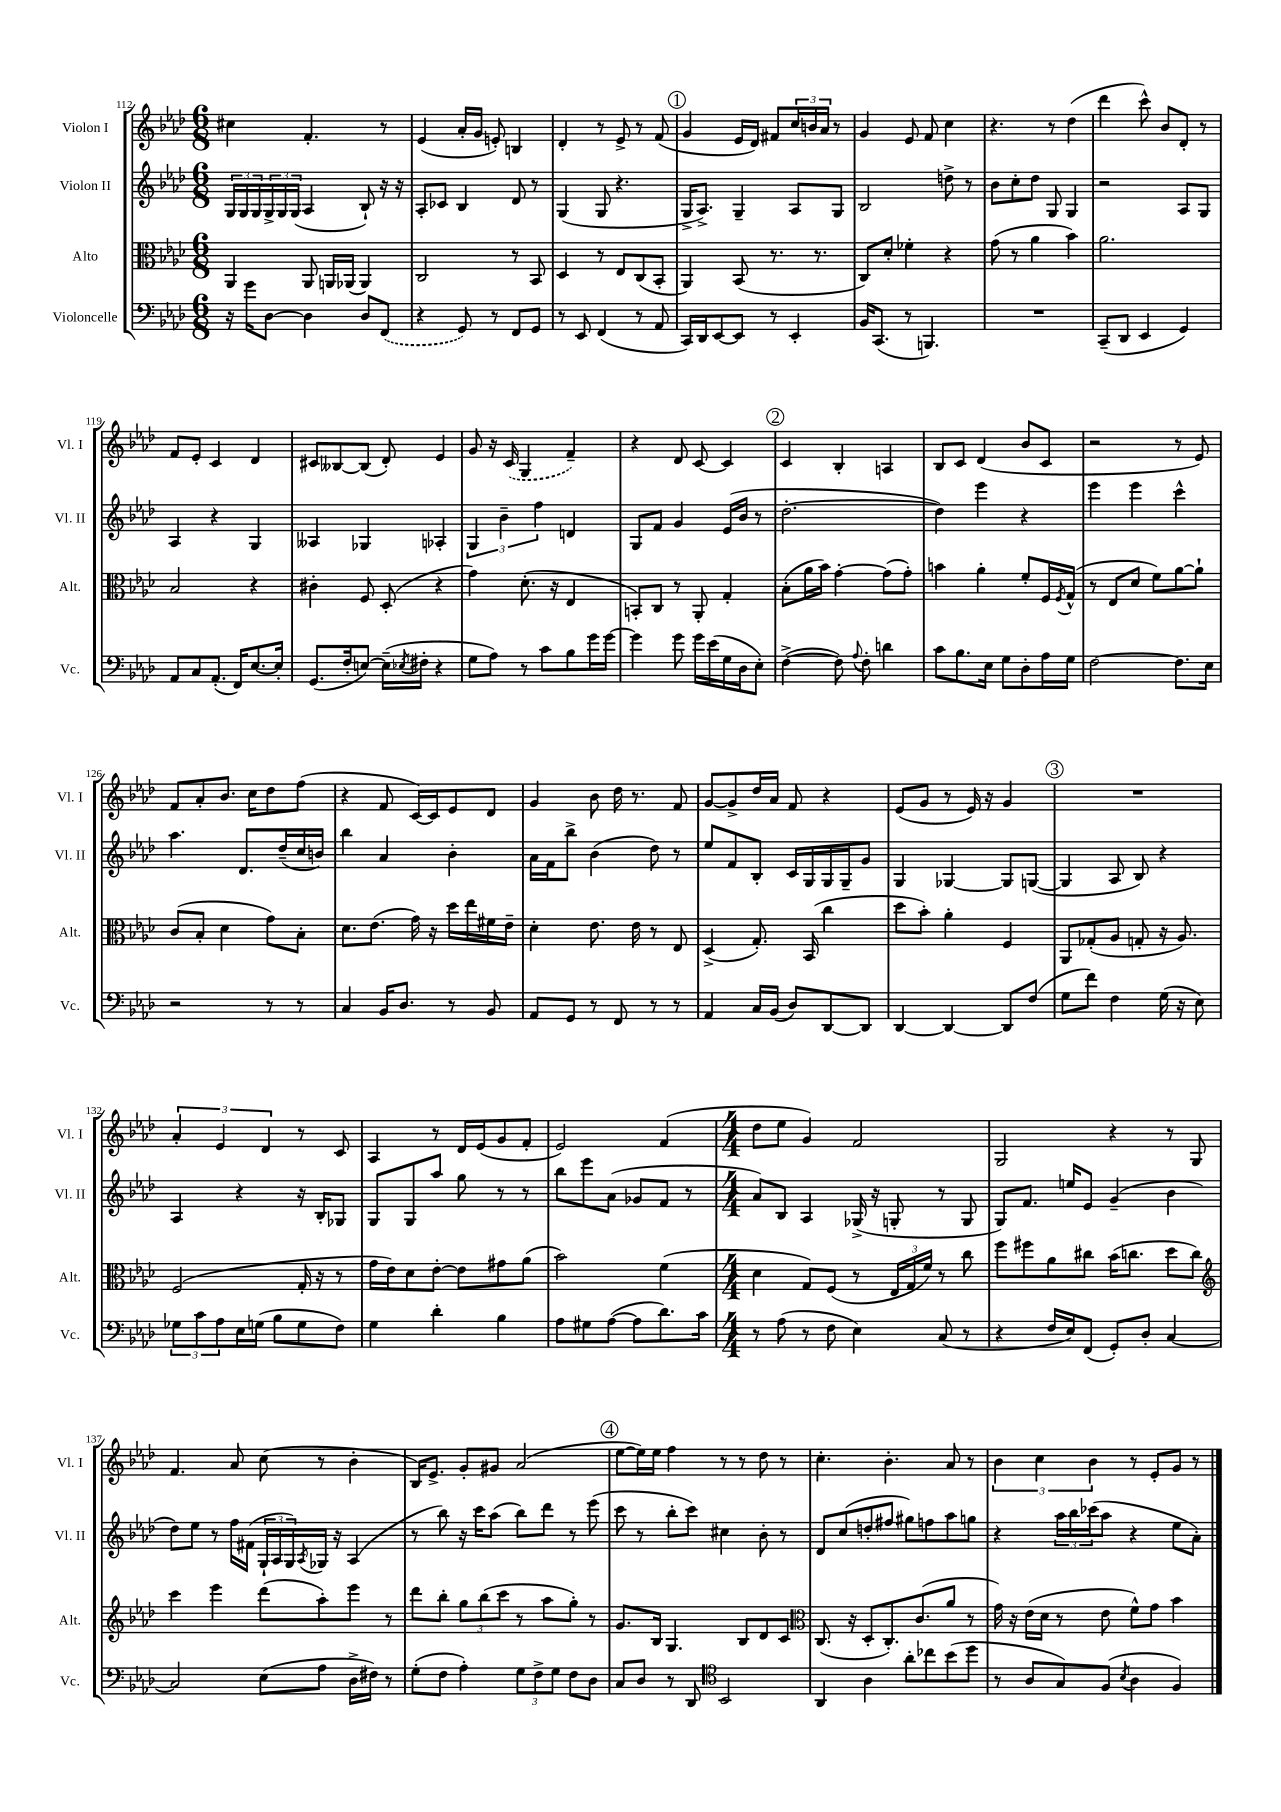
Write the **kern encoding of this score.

**kern	**kern	**kern	**kern
*staff4	*staff3	*staff2	*staff1
*clefF4	*clefC3	*clefG2	*clefG2
*k[b-e-a-d-]	*k[b-e-a-d-]	*k[b-e-a-d-]	*k[b-e-a-d-]
*M6/8	*M6/8	*M6/8	*M6/8
16r	4AA-	24G	4cc#
.	.	24G	.
16g	.	.	.
.	.	24G	.
[8D-	.	24G^	.
.	.	24G	.
.	.	(24G	.
4D-]	8AA-	4A-	4.f'
.	16AA	.	.
.	(16AA-	.	.
8D-	4AA-)	8B-`)	.
(8FF	.	16r	8r
.	.	16r	.
=	=	=	=
4r	2C	8A-'	(4e-
.	.	8c-	.
8GG)	.	4B-	16a-'
.	.	.	16g
8r	.	.	8e')
8FF	8r	8d-	4B
8GG	8BB-	8r	.
=	=	=	=
8r	4D-	(4G	4d-'
8EE-	.	.	.
(4FF	8r	8G	8r
.	8E-	4.r	8e-^
8r	(8C	.	8r
8AA-	8BB-'	.	(8f
=	=	=	=
16CC)	4AA-)	16G^	4g
16DD-	.	8.A-^)	.
[8EE-	.	.	.
8EE-]	(8BB-	4G~	16e-
.	.	.	16d-)
8r	8.r	.	8f#
4EE-'	.	8A-	24cc
.	.	.	24b
.	8.r	.	.
.	.	.	24a-
.	.	8G	8r
=	=	=	=
16BB-	8C)	2B-	4g
(8.CC	.	.	.
.	8d-'	.	.
8r	4f-'	.	8e-
4.BBB)	.	.	8f
.	4r	8dd^	4cc
.	.	8r	.
=	=	=	=
2.r	(8g	8b-	4.r
.	8r	8cc'	.
.	4a-	8dd-	.
.	.	8G	8r
.	4b-)	4G	(4dd-
=	=	=	=
(8CC~	2.a-	2r	4ddd-
8DD-	.	.	.
4EE-	.	.	8ccc^^)
.	.	.	8b-
4GG)	.	8A-	8d-'
.	.	8G	8r
=	=	=	=
8AA-	2B-	4A-	8f
8C	.	.	8e-'
(8.AA-'	.	4r	4c
16FF)	.	.	.
[8.E-	4r	4G	4d-
16E-']	.	.	.
=	=	=	=
(8.GG	4c#'	4A--	8c#
.	.	.	[8B--
16F'	.	.	.
[8E)	8F	4G-	(8B--]
(16E~]	(8D-'	.	8d-')
8qE-	.	.	.
16F#'	.	.	.
4r	4r	4A-'	4e-
=	=	=	=
8G	4g)	6G	8g
8A-)	.	.	16r
.	.	6b-~	.
.	.	.	(16c
8r	(8.d-'	.	4G
.	.	6ff	.
8c	.	.	.
.	16r	.	.
8B-	4E-	4d	4f~)
16g	.	.	.
[16g	.	.	.
=	=	=	=
4g]	8BB')	8G	4r
.	8C	8f	.
8g	8r	4g	8d-
16g	8AA-'	.	[8c
(16e-	.	.	.
16G	4G'	(16e-	4c]
16D-	.	16b-	.
8E-')	.	8r	.
=	=	=	=
([4F^	(8B-'	[2.dd-'	4c
.	16a-	.	.
.	16b-)	.	.
8F])	[4g'	.	4B-'
8qqA-	.	.	.
8F'	.	.	.
4d	(8g]	.	4A
.	8g')	.	.
=	=	=	=
8c	4b	4dd-])	8B-
8.B-	.	.	8c
.	4a-'	4eee-	(4d-
16E-	.	.	.
8G	.	.	.
8D-'	8f'	4r	8b-
16A-	16F	.	8c
.	8qF	.	.
16G	(16G^^	.	.
=	=	=	=
[2F	8r	4eee-	2r
.	8E-	.	.
.	8d-	4eee-	.
.	8f)	.	.
8.F]	[8a-	4ccc^^	8r
.	8a-`]	.	8e-)
16E-	.	.	.
=	=	=	=
2r	(8c	4.aa-	8f
.	8B-'	.	8a-'
.	4d-	.	8.b-
.	.	8.d-	.
.	.	.	16cc
8r	8g)	.	8dd-
.	.	(16dd-~	.
8r	8B-'	16cc	(8ff
.	.	16b)	.
=	=	=	=
4C	8.d-	4bb-	4r
.	(8.e-	.	.
16BB-	.	4a-	8f
8.D-	.	.	.
.	16g)	.	[16c)
.	16r	.	16c]
8r	16dd-	4b-'	8e-
.	16ee-	.	.
8BB-	16f#	.	8d-
.	16e-~	.	.
=	=	=	=
8AA-	4d-'	16a-	4g
.	.	16f	.
8GG	.	8bb-^	.
8r	8.e-	(4b-	8b-
8FF	.	.	16dd-
.	16e-	.	8.r
8r	8r	8dd-)	.
8r	8E-	8r	8f
=	=	=	=
4AA-	(4D-^	8ee-	[8g
.	.	8f	8g^]
16C	8.G')	8B-'	16dd-
(16BB-	.	.	16a-
8D-)	.	16c	8f
.	(16BB-	16G	.
[8DD-	4cc	16G	4r
.	.	16G~	.
8DD-]	.	8g	.
=	=	=	=
[4DD-	8dd-	4G	(8e-
.	8b-')	.	8g
4DD-_	4a-'	[4G-	8r
.	.	.	16e-)
.	.	.	16r
8DD-]	4F	8G-]	4g
(8F	.	([8G	.
=	=	=	=
8G	8AA-	4G]	2.r
8f)	(8G-'	.	.
4F	8A-	8A-	.
.	8G'	8B-)	.
(16G	16r	4r	.
16r	8.A-)	.	.
8E-)	.	.	.
=	=	=	=
12G-	(2F	4A-	6a-'
12c	.	.	.
12A-	.	.	6e-
16E-	.	4r	.
(16G	.	.	.
.	.	.	6d-
8B-	.	.	.
8G	16G'	16r	8r
.	16r	16B-'	.
8F)	8r	8G-	8c
=	=	=	=
4G	16g	8G	4A-
.	16e-)	.	.
.	8d-	8G	.
4d-'	[8e-'	8aa-	8r
.	8e-]	8gg	16d-
.	.	.	(16e-
4B-	8g#	8r	8g
.	(8a-	8r	8f'
=	=	=	=
8A-	2b-)	8bb-	2e-)
8G#	.	8eee-	.
([8A-	.	(8a-	.
8A-]	.	8g-	.
8.d-)	(4f	8f	(4f
.	.	8r	.
16c	.	.	.
=	=	=	=
*M4/4	*M4/4	*M4/4	*M4/4
8r	4d-	8a-)	8dd-
(8A-	.	8B-	8ee-
8r	8G)	4A-	4g)
8F	(8F	.	.
4E-)	8r	(16G-^	2f
.	.	16r	.
.	24E-	8G'	.
.	24G	.	.
.	24f)	.	.
(8C	8r	8r	.
8r	8cc	8G	.
=	=	=	=
4r	8ff	8G)	2G
.	8ff#	8.f	.
16F	8a-	.	.
16E-)	.	16ee	.
(8FF	8cc#	8e-	.
8GG')	(16b-	(4g~	4r
.	8.cc	.	.
8D-'	.	.	.
[4C	8dd-	4b-	8r
.	8cc)	.	8G
=	=	=	=
*	*clefG2	*	*
2C]	4ccc	8dd-)	4.f
.	.	8ee-	.
.	4eee-	8r	.
.	.	16ff	8a-
.	.	(16f#	.
(8E-	(8ddd-	24G`	(8cc
.	.	24A-	.
.	.	24G)	.
.	.	8qA-	.
8A-	8aa-')	16G-	8r
.	.	16r	.
16D-^	8eee-	(4A-	4b-'
16F#)	.	.	.
8r	8r	.	.
=	=	=	=
(8G'	8ddd-	8r	16B-)
.	.	.	8.e-^
8F	8bb-'	8bb-)	.
4A-')	12gg	16r	8g'
.	.	16ccc	.
.	(12bb-	.	.
.	.	(8aa-	8g#
.	12ccc	.	.
12G	8r	8bb-)	(2a-
12F^	.	.	.
.	8aa-	8ddd-	.
12G	.	.	.
8F	8gg')	8r	.
8D-	8r	(8eee-	.
=	=	=	=
8C	8.g	8ccc	[8ee-
8D-	.	8r	16ee-])
.	16B-	.	16ee-
8r	4.G	8bb-'	4ff
8DD-	.	8ccc)	.
*clefC4	*	*	*
2BB-	.	4cc#	8r
.	8B-	.	8r
.	8d-	8b-'	8dd-
.	8c	8r	8r
=	=	=	=
*	*clefC3	*	*
4AA-	(8.C	8d-	4.cc'
.	.	(8cc	.
.	16r	.	.
4A-	8D-'	8dd'	.
.	8.C')	8ff#	4.b-'
8a-'	.	8gg#)	.
.	(8.c	.	.
8cc-	.	8ff	.
(8b-	8a-	8aa-	8a-
8dd-	8r	8gg	8r
=	=	=	=
8r	16g)	4r	6b-
.	16r	.	.
8A-	(16e-	.	.
.	.	.	6cc
.	16d-	.	.
8G)	8r	24aa-	.
.	.	24bb-	.
.	.	(24ccc-	6b-
(8F	8e-	8aa-	.
8qB-	.	.	.
4A-	8f^^)	4r	8r
.	8g	.	8e-'
4F)	4b-	8ee-	8g
.	.	8a-')	8r
==	==	==	==
*-	*-	*-	*-
